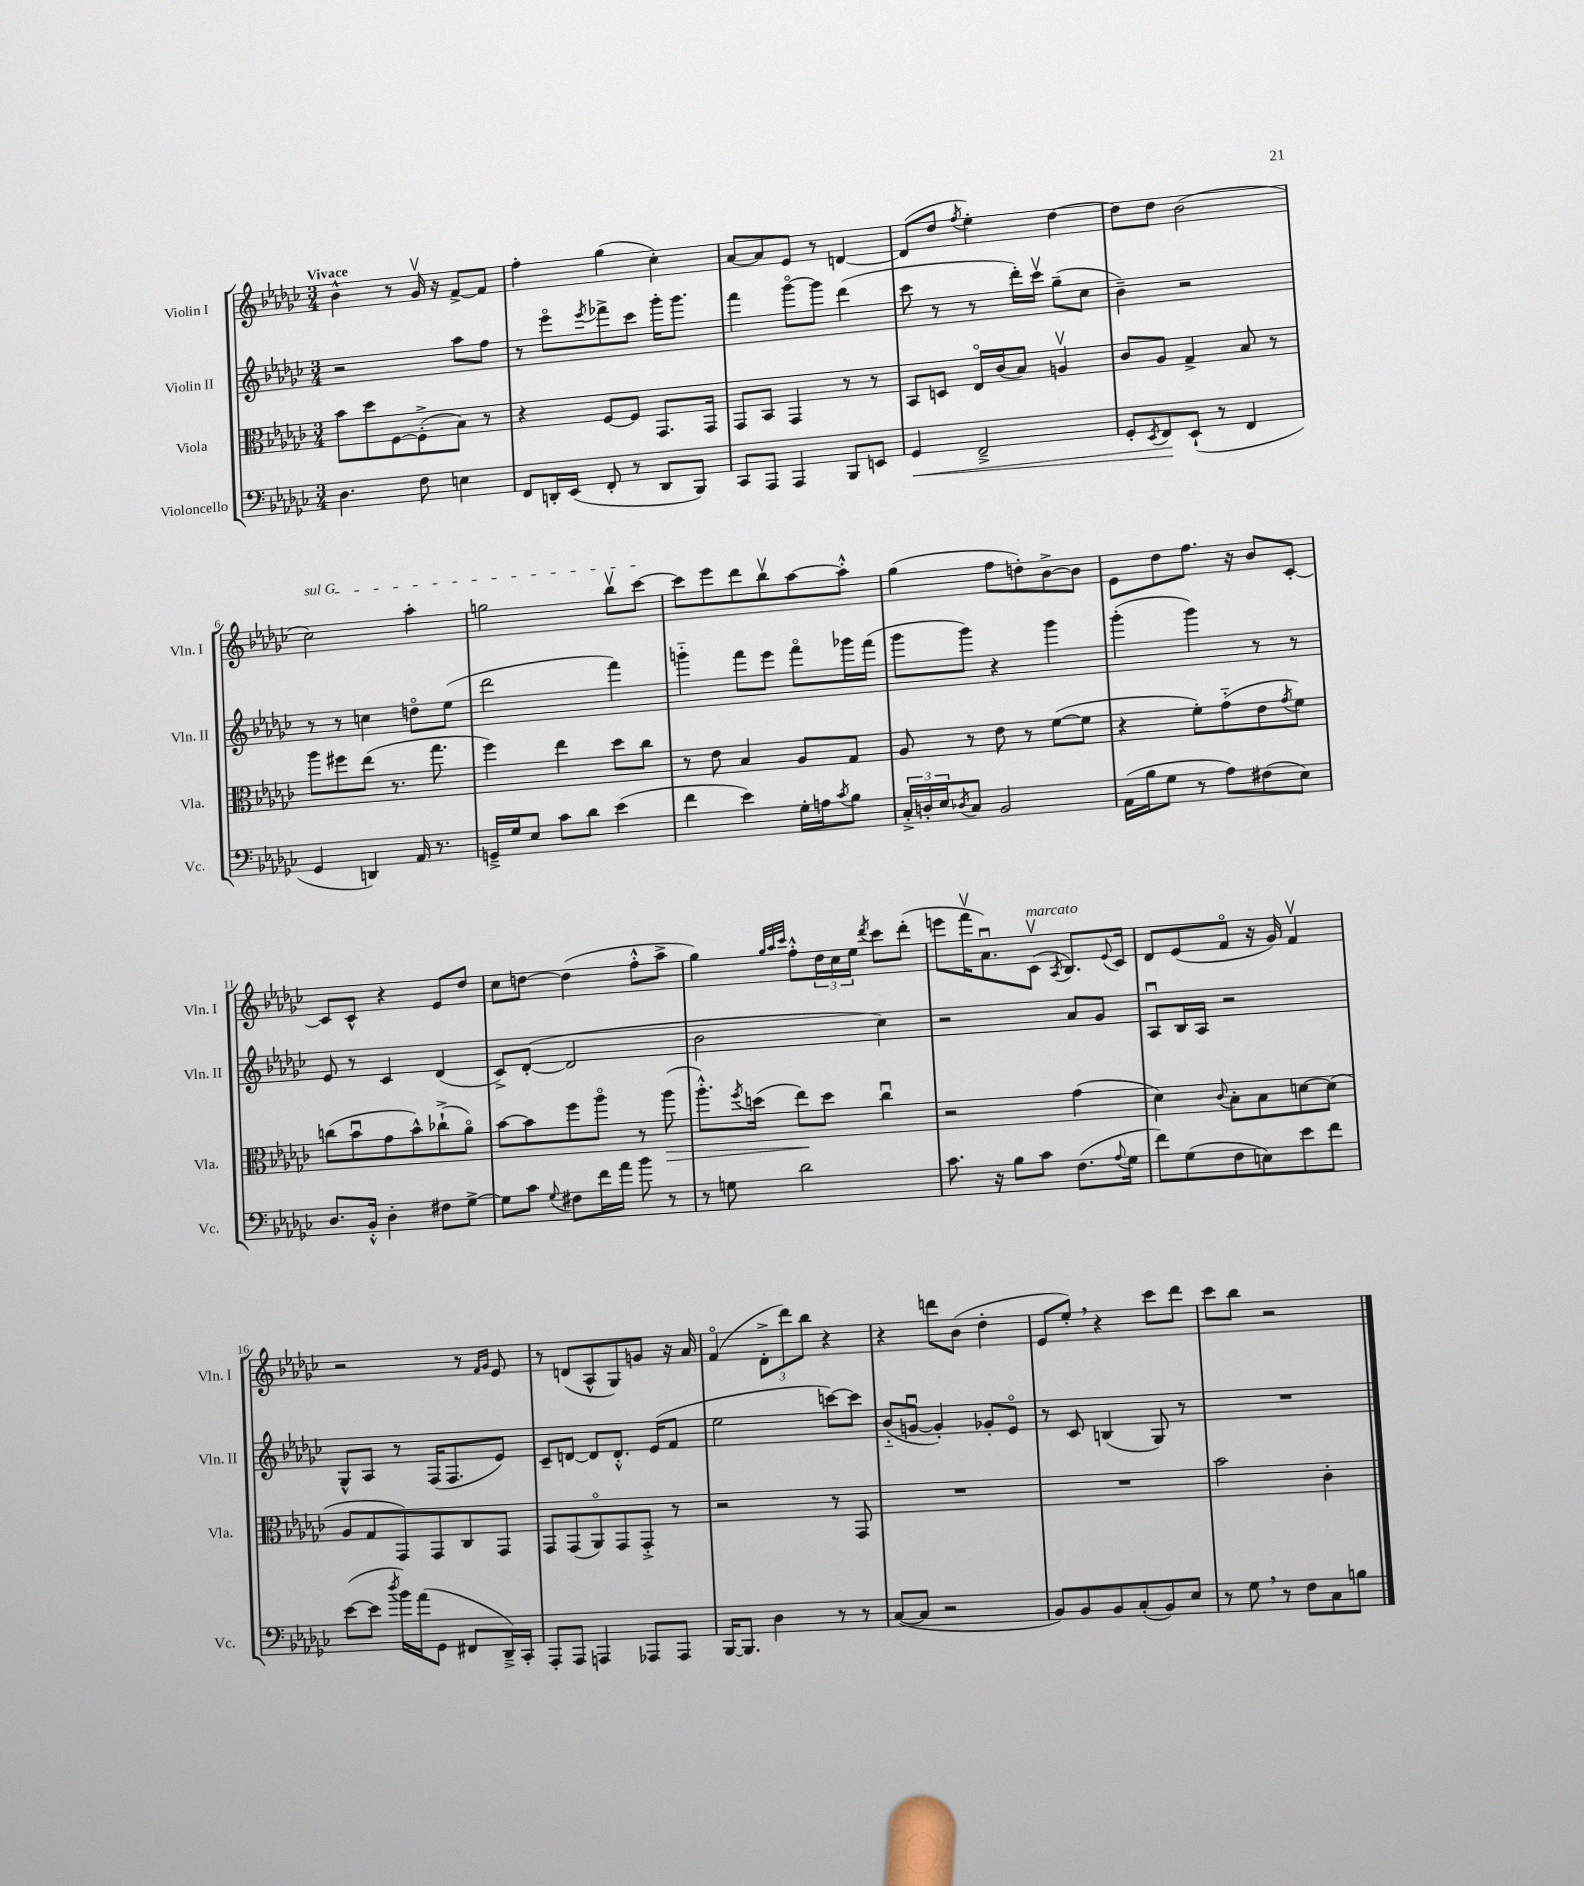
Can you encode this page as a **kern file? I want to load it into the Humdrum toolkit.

**kern	**kern	**kern	**kern
*staff4	*staff3	*staff2	*staff1
*clefF4	*clefC3	*clefG2	*clefG2
*k[b-e-a-d-g-c-]	*k[b-e-a-d-g-c-]	*k[b-e-a-d-g-c-]	*k[b-e-a-d-g-c-]
*M3/4	*M3/4	*M3/4	*M3/4
4.D-\	8b-\L	2r	4b-^^\
.	8dd-\	.	.
.	[8F\	.	8r
8F\	(8F'^\]	.	16g-v/
.	.	.	16r
4E\	8B-\J)	8aa-\L	[8f^/L
.	8r	8ff\J	8f/]J
=	=	=	=
8FF/L	4r	8r	4ff'\
16DD'/L	.	8eee-o\L	.
(16EE-/JJ	.	.	.
.	.	8qeee-/	.
8FF'/	[8F/L	8fff-^\	(4gg-\
8r	8F/]J	8ccc-\J	.
8DD/L	8.GG-/L	16ggg-'\LK	4cc-'\)
.	.	8.ggg-\J	.
8BBB-/J)	.	.	.
.	16GG-/Jk	.	.
=	=	=	=
8CC-/L	8GG-/L	4fff\	[8a-/L
8AAA-/J	8BB-/J	.	8a-/]
4AAA-/	4GG-/	[8ggg-o\L	8e-/J
.	.	8ggg-\]J	8r
8BBB-/L	8r	(4ddd-\	[4d/
8EE/J	8r	.	.
=	=	=	=
4GG-/	8BB-/L	8ccc-\	(8d/]L
.	8D/J	8r	8dd-/J
.	.	.	8qff/
2FF~^/	16E-o/LL	8r	4ee-'\)
.	(16c-/J	.	.
.	8B-/J)	16ddd-'\LL)	.
.	.	16ccc-v\JJ	.
.	4Av/	(8gg-~\L	[4dd-\
.	.	8cc-\J	.
=	=	=	=
8GG-'/L	8c-/L	4b-~\)	8dd-\]L
8qEE-/	.	.	.
8FF/	8A-/J	.	8dd-\J
(8EE-`/J	4G-^/	2r	(2b-\
8r	.	.	.
4FF/	8B-/	.	.
.	8r	.	.
=	=	=	=
4GG-/	8aa-\L	8r	2cc-\)
.	8ff#\	8r	.
4DD/)	(8ee-\J	4cc\	.
.	8.r	.	.
16AA-/	.	8ddo\L	4aa-'\
8.r	8.gg-\	.	.
.	.	(8ee-\J	.
=	=	=	=
16GG~^/LL	4ff\)	2ddd-\	2gg\
16G-/J	.	.	.
8E-/J	.	.	.
8c-\L	4ee-\	.	.
8d-\J	.	.	.
(4e-\	8dd-\L	4fff\)	8bb-v\L
.	8cc-\J	.	[8ccc-\J
=	=	=	=
4f\	8r	4ggg'~\	8ccc-\]L
.	8e-\	.	8eee-\
4e-\)	4B-/	8fff\L	8ddd-\
.	.	8eee-\J	8bb-v\
16G-'\LL	8A-/L	8fffo\L	[8aa-\
16A\J	.	.	.
8qc-/	.	.	.
8B-\J	8G-/J	16ggg-\L	8aa-'^^\]J
.	.	(16fff\JJ	.
=	=	=	=
24C-'^/LL	8A-/	8ggg-\L	(4gg-\
24D'/	.	.	.
24E-/J	.	.	.
8qD-/	.	.	.
8C-/J	8r	8ggg-\J)	.
2BB-/	8e-\	4r	8ff\L
.	8r	.	8dd'\)
.	([8f\L	4ggg-\	[8b-^\
.	8f\]J	.	8b-\]J
=	=	=	=
(16AA-\LL	4r	(4ggg-'\	8e-\L
16B-\J	.	.	.
8G-\J	.	.	8dd-\
8r	8f'\L)	4ggg-\)	8.ff\J
8A-\L)	(8g-'~\	.	.
.	.	.	16r
(8F#\	8e-\	8r	8b-/L
.	8qg-/	.	.
8E-\J)	8f\J)	8r	[8c-'/J
=	=	=	=
8.D-/L	(8cc\L	8e-/	8c-/]L
.	8b-u\	8r	8c-^^/J
16BB-'^^/Jk	.	.	.
4D-'\	8g-\	4c-/	4r
.	8b-^^\)	.	.
8F#\L	(8cc-`^\	(4d-/	8e-/L
[8G-^\J	8a-o\J)	.	8dd-/J
=	=	=	=
8G-\]L	[8b-\L	8c-^/L)	8cc-\L
8c-\J	8b-\]	([8d-'/J	[8dd\J
8qqG-/	.	.	.
8F#\L	8ff\	2d-/]	(4dd\]
16f\L	8aa-o\J	.	.
16a-\JJ	.	.	.
8b-\	8r	.	8ff'^^\L
8r	(8aa-\	.	8aa-^\J
=	=	=	=
8r	8.aa-'^^\L)	2b-\	4gg-\)
8G\	.	.	.
.	8qff/	.	.
.	(16dd\Jk	.	.
.	.	.	32qqgg-/LLL
.	.	.	32qqaa-/
.	.	.	32qqccc-/JJJ
2d-\	8ee-\L)	.	8ff'^^\L
.	8dd\J	.	24dd-\L
.	.	.	24cc-\
.	.	.	24ee-\JJ
.	.	.	8qddd-/
.	4cc-u\	4cc-\)	8ccc-\L
.	.	.	(8ddd-'\J
=	=	=	=
8.c-\	2r	2r	8eee\L
.	.	.	16fffv\K
16r	.	.	8.a-u\)
8B-\L	.	.	.
8c-\J	.	.	(8c-v\J
.	.	.	8qA-/
(8.F\L	(4g-\	8a-/L	8.B-/L)
.	.	8g-/J	.
8qqA-/	.	.	8qqe-/
16G-\Jk	.	.	16c-/Jk
=	=	=	=
8f\L)	4d-\)	8A-u/L	8d-/L
(8G-\	.	16B-/L	(8e-/
.	.	16A-/JJ	.
.	8qqc-/	.	.
8F\	8B-'\L	2r	8fo/J
8E\)	8B-\	.	16r
.	.	.	16g-/)
8e-\	[8d\	.	4fv/
8f\J	(8d\]J	.	.
=	=	=	=
([8e-\L	8A-/L	8G-^^/L	2r
8e-\]J	8G-/	8A-/J	.
8qdd-/	.	.	.
16b-\LL)	8GG-/)	8r	.
(16a-\J	.	.	.
8GG-\J	8GG-/	(16F/LK	.
.	.	8.F/	.
8FF#/L	8C-/	.	8r
.	.	.	16qqf/LL
.	.	.	16qqg-/JJ
16DD-~^/L)	8GG-/J	8e-/J)	8e-/
16CC-'/JJ	.	.	.
=	=	=	=
8AAA-'/L	8GG-/L	8c-~/L	8r
8AAA-/J	(8GG-/	[8d/J	(8d/L
4AAA/	8AA-o/)	8d/]L	8A-^^/
.	8GG-/	8.d'^^/J	8G-/)
8AAA-/L	8GG-'^/J	.	8g/J
.	.	(16e-/LK	.
8AAA-/J	8r	8f/J	16r
.	.	.	16a-/
=	=	=	=
[16BBB-/LK	2r	2ee-\	(4fo/
8.BBB-/]J	.	.	.
4D-\	.	.	12d-'^\L
.	.	.	12ddd-\)
.	.	.	12bb-\J
8r	8r	[8ccc\L)	4r
8r	8GG-/	8ccc\]J	.
=	=	=	=
([8C-/L	2.r	(8b-'~/L	4r
8C-/]J	.	[8gu/J	.
2r	.	4g'/])	8ddd\L
.	.	.	(8b-\J
.	.	8g-'/L	4dd-'\
.	.	8e-o/J	.
=	=	=	=
8BB-/L)	2.r	8r	8e-/L
8BB-/	.	8c-/	8ee-'/J)
8BB-/	.	(4B/	4r
(8C-'/	.	.	.
8BB-/)	.	8G-/)	8ccc-\L
8E-/J	.	8r	8ddd-\J
=	=	=	=
8r	2b-\	2.r	8ccc-\L
8G-\	.	.	8bb-\J
8r	.	.	2r
8F\L	.	.	.
8C-\	4c-'\	.	.
8B\J	.	.	.
==	==	==	==
*-	*-	*-	*-
